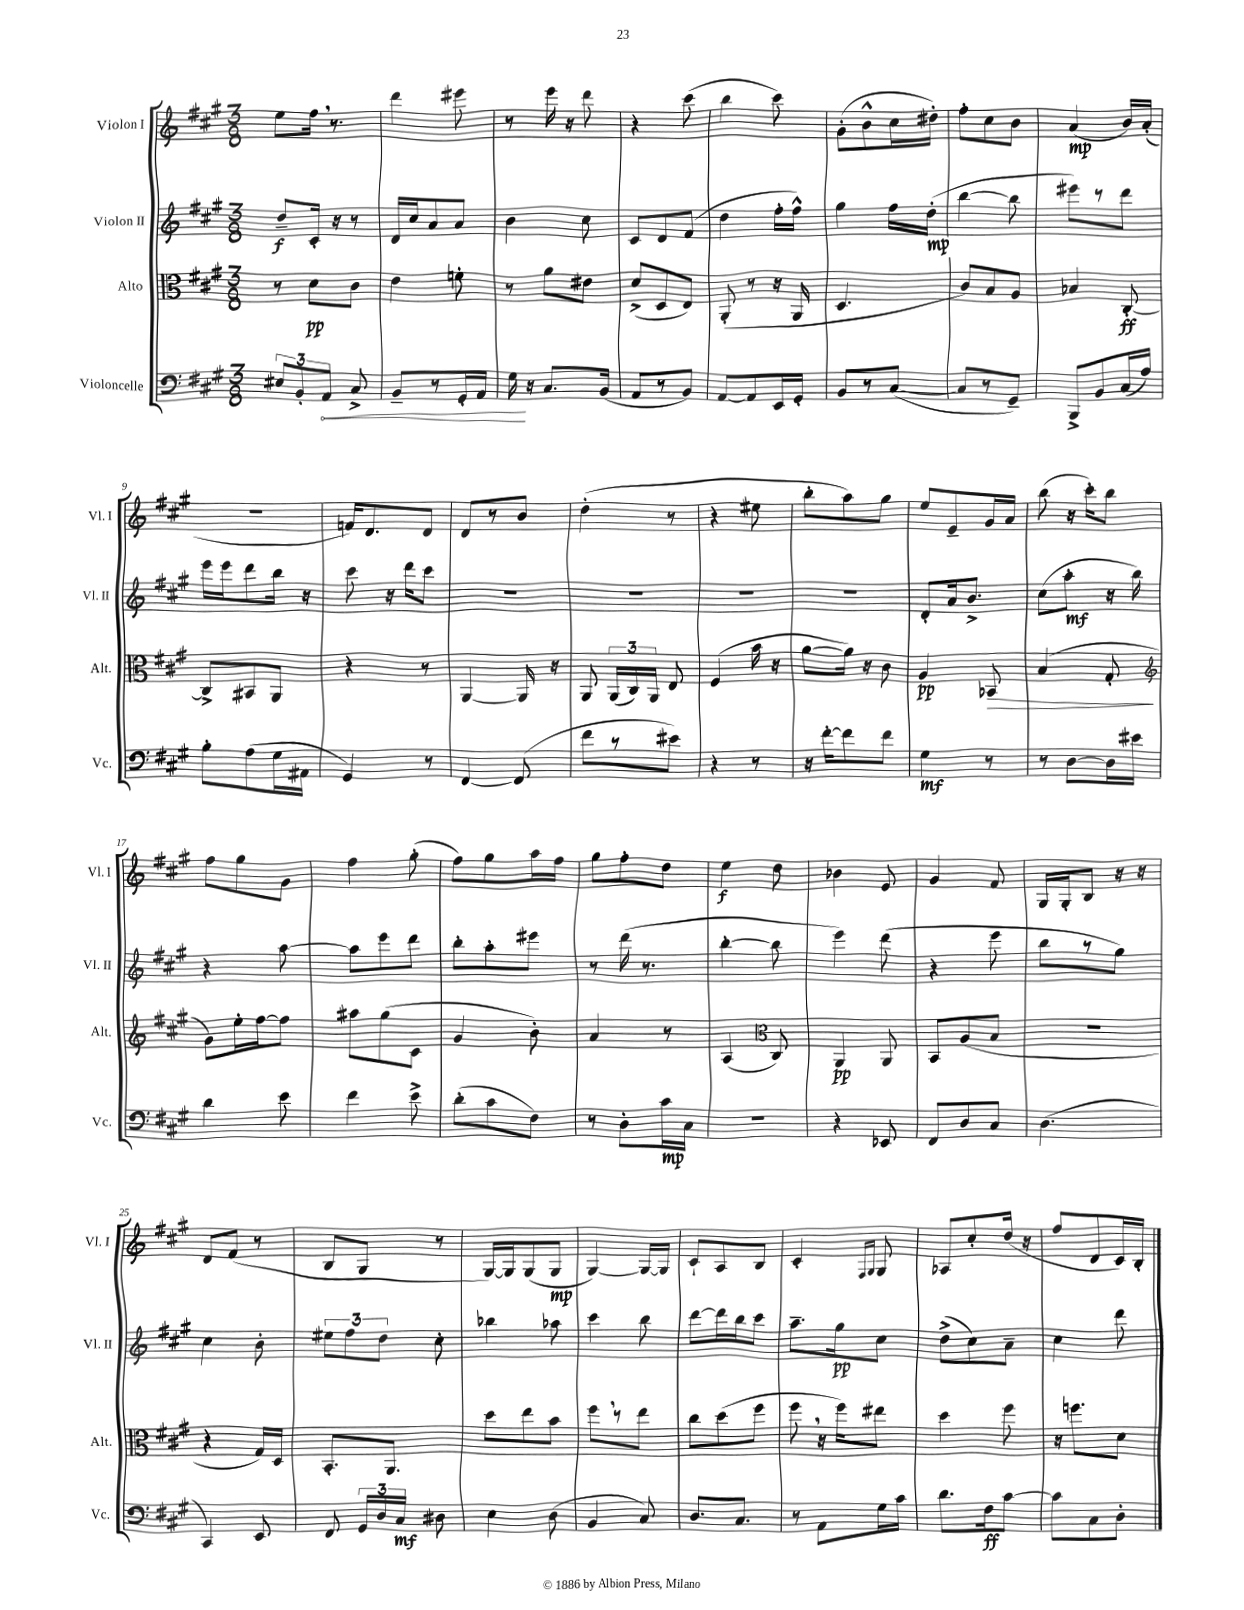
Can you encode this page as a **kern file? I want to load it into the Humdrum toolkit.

**kern	**kern	**kern	**kern
*staff4	*staff3	*staff2	*staff1
*clefF4	*clefC3	*clefG2	*clefG2
*k[f#c#g#]	*k[f#c#g#]	*k[f#c#g#]	*k[f#c#g#]
*M3/8	*M3/8	*M3/8	*M3/8
12E#/L	8r	8dd~/L	8ee\L
12BB'/	.	.	.
.	8d\L	16c#'/Jk	16ff#\Jk
12AA/J	.	.	.
.	.	16r	8.r
8C#^/	8c#\J	8r	.
=	=	=	=
8BB~/L	4e\	16d/LL	4ddd\
.	.	16cc#/J	.
8r	.	8a/	.
16GG#'/L	8f'\	8a/J	8eee#\
16AA/JJ	.	.	.
=	=	=	=
16G#\	8r	4b\	8r
16r	.	.	.
8.C#/L	8a\L	.	16eee\
.	.	.	16r
.	8e#\J	8cc#\	8ddd\
(16BB/Jk	.	.	.
=	=	=	=
8AA/L	(8d^/L	8c#/L	4r
8r	8D/	8d/	.
8BB/J)	8E/J)	(8f#/J	(8ccc#\
=	=	=	=
[8AA/L	(8AA'/	4dd\	4bb\
8AA/]	8r	.	.
16EE/L	16r	16ff#'\LL	8ccc#\)
16GG#'/JJ	16AA/	16ff#^^\JJ)	.
=	=	=	=
8BB/L	4.D/	4gg#\	(8g#'\L
8r	.	.	8b^^\
([8C#/J	.	16ff#\LL	16cc#\L
.	.	(16dd'\JJ	16dd#'\JJ)
=	=	=	=
8C#/]L	8c#/L)	[4bb\	8ff#'\L
8r	8B/	.	8cc#\
8GG#~/J)	8A/J	8bb\]	8b\J
=	=	=	=
8BBB^/L	4B-/	8eee#\L)	(4a/
8BB/	.	8r	.
(16C#/L	[8C#'/	8ddd\J	16b/LL)
16A/JJ)	.	.	(16a'/JJ
=	=	=	=
8B'\L	8C#^/]L	16eee\LL	4.r
.	.	16eee\J	.
(8A\	8BB#/	8ddd\	.
16G#\L	8AA/J	16bb\Jk	.
16AA#\JJ	.	16r	.
=	=	=	=
4GG#/)	4r	8ccc#\	16f/LK)
.	.	.	8.d/
.	.	16r	.
.	.	16ddd\LK	.
8r	8r	8ccc#\J	8d/J
=	=	=	=
[4FF#/	[4AA/	4.r	8d/L
.	.	.	8r
(8FF#/]	16AA/]	.	8b/J
.	16r	.	.
=	=	=	=
8f#\L	8AA/	4.r	(4dd'\
8r	(24AA/LL	.	.
.	24C#/)	.	.
.	24AA/JJ	.	.
8e#\J)	8E/	.	8r
=	=	=	=
4r	(4F#/	4.r	4r
8r	16b\	.	8ee#\
.	16r	.	.
=	=	=	=
16r	[8a\L	4.r	8bb'\L
[16f#'\LK	.	.	.
8f#\]	16a\]Jk)	.	8aa\)
.	16r	.	.
8f#\J	8c#\	.	8gg#\J
=	=	=	=
4G#\	4A/	8d'/L	8ee/L
.	.	16a/k	8e~/
.	.	8.b^/J	.
8r	8BB-/	.	16g#/L
.	.	.	16a/JJ
=	=	=	=
8r	(4B/	(8cc#\L	(8bb\
[8D\L	.	8aa'\J	16r
.	.	.	16ccc#'\LK)
16D\]L	8G#'/	16r	8bb\J
16e#\JJ	.	16bb\)	.
=	=	=	=
*	*clefG2	*	*
4d\	8g#\L)	4r	8ff#\L
.	16ee'\L	.	8gg#\
.	[16ff#\J	.	.
8e\	8ff#\]J	[8aa\	8g#\J
=	=	=	=
4f#\	8aa#\L	8aa\]L	4ff#\
.	(8gg#\	8eee\	.
8e^\	8c#\J	8ddd\J	(8gg#'\
=	=	=	=
(8d'\L	4g#/	8bb'\L	8ff#\L)
8c#\	.	8aa'\	8gg#\
8F#\J)	8b'\)	8eee#\J	16aa\L
.	.	.	16ff#\JJ
=	=	=	=
8r	4a/	8r	8gg#\L
8D'\L	.	(16ddd\	8ff#'\
.	.	8.r	.
16c#\L	8r	.	8dd\J
16C#\JJ	.	.	.
=	=	=	=
4.r	(4A/	[4bb'\	4ee\
*	*clefC3	*	*
.	8C#/)	8bb\]	8dd\
=	=	=	=
4r	4AA/	4eee\)	4b-\
8EE-/	8AA/	(8ddd\	8e/
=	=	=	=
8FF#/L	8BB/L	4r	4g#/
8D/	(8A/	.	.
8C#/J	8B/J	8eee\	8f#/
=	=	=	=
(4.D\	4.r	8bb\L	16G#/LL
.	.	.	16G#'/J
.	.	8r	8B/J
.	.	8gg#\J)	16r
.	.	.	16r
=	=	=	=
4CC#/)	4r	4cc#\	8d/L
.	.	.	(8f#/J
8EE/	16G#/LL)	8b'\	8r
.	16D/JJ	.	.
=	=	=	=
8FF#/	8.BB'/L	12ee#\L	8B/L
.	.	12ff#\	.
24GG#/LL	.	.	8G#/J
24D/	.	12dd\J	.
.	8.AA/J	.	.
24C#/JJ	.	.	.
8D#\	.	8cc#'\	8r
=	=	=	=
4E\	8dd\L	4bb-\	[16G#/LL)
.	.	.	16G#/]J
.	8ee\	.	(8G#/
(8D\	8b\J	8aa-\	8G#/J
=	=	=	=
4BB/	8ff#\L	4ccc#\	[4G#/)
.	8r	.	.
8C#/)	8ee\J	8bb\	16G#/_LL
.	.	.	16G#/]JJ
=	=	=	=
8.D/L	8cc#\L	[8ddd\L	8c#`/L
.	(8dd\	16ddd\]L	8A/
8.C#/J	.	16bb\J	.
.	8ff#\J	8ccc#\J	8B/J
=	=	=	=
8r	8ff#\	8.aa~\L	4c#'/
8AA\L	16r	.	.
.	16ff#\LK)	16gg#\k	.
.	.	.	16qqF#/LL
.	.	.	16qqG#/JJ
16G#\L	8ee#\J	8cc#\J	8G#/
16c#\JJ	.	.	.
=	=	=	=
8.d\L	4dd\	(8dd^\L	8A-/L
.	.	8cc#\)	8cc#'/
16F#\k	.	.	.
[8c#\J	8ff#\	8a~\J	(16dd/Jk
.	.	.	16r
=	=	=	=
8c#\]L	16r	4cc#\	8ff#/L
.	8.ff\L	.	.
8C#\	.	.	8d/
8D'\J	8d\J	8ddd\	16c#/L)
.	.	.	16B'/JJ
==	==	==	==
*-	*-	*-	*-
